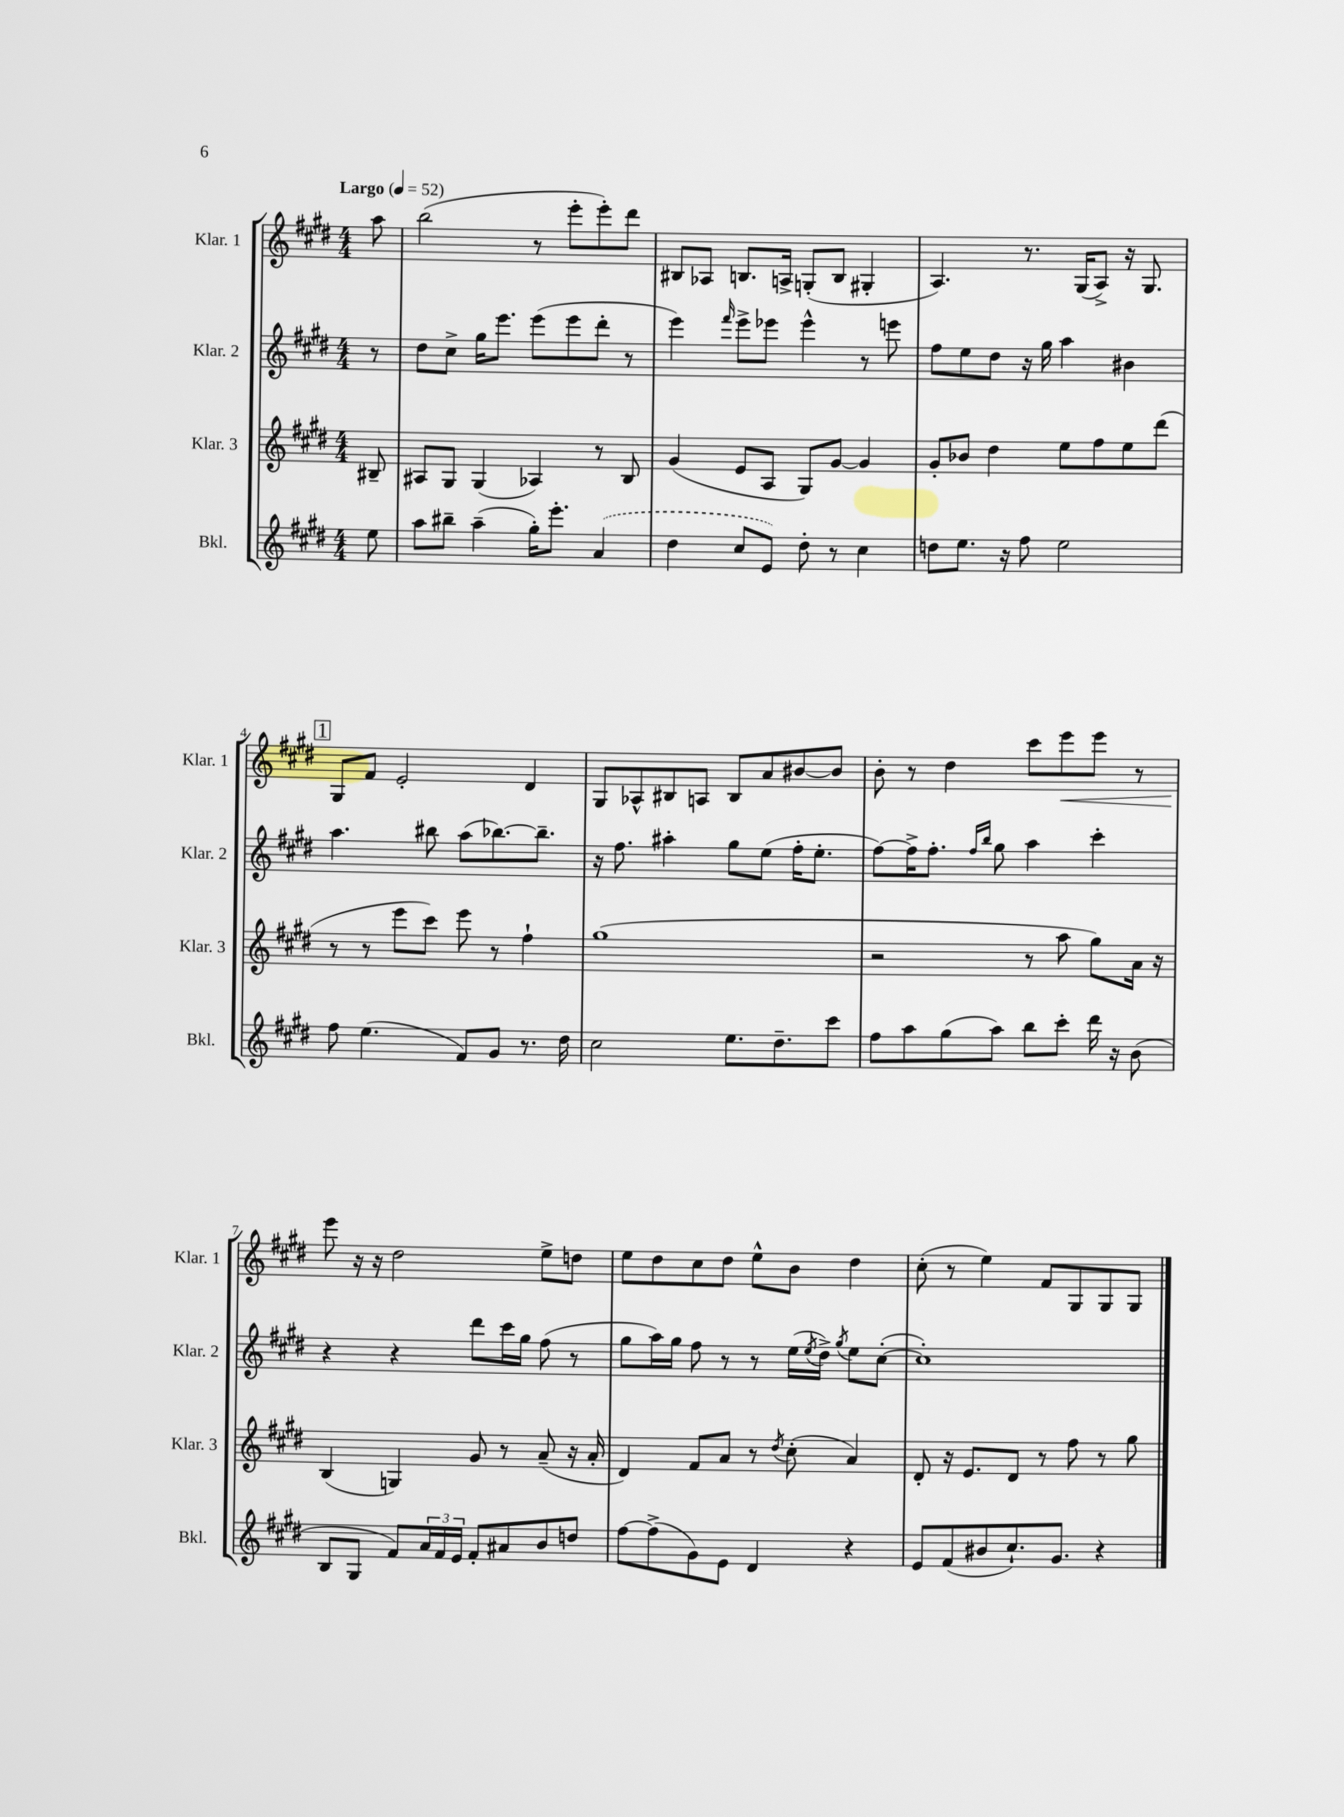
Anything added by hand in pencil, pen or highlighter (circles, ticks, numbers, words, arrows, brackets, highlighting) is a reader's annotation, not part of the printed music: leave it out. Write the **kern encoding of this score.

**kern	**kern	**kern	**kern
*staff4	*staff3	*staff2	*staff1
*clefG2	*clefG2	*clefG2	*clefG2
*k[f#c#g#d#]	*k[f#c#g#d#]	*k[f#c#g#d#]	*k[f#c#g#d#]
*M4/4	*M4/4	*M4/4	*M4/4
*MM52	*MM52	*MM52	*MM52
8ee	8B#~	8r	8aa
=	=	=	=
8aa	8A#	8dd#	(2bb
8bb#~	8G#	8cc#^	.
(4aa~	(4G#	16gg#	.
.	.	8.eee	.
16gg#')	4A-)	(8eee	8r
8.eee'	.	.	.
.	.	8eee	8eee'
(4a	8r	8ddd#'	8eee')
.	8B	8r	8ddd#
=	=	=	=
4dd#	(4g#	4eee)	8B#
.	.	.	8A-
.	.	16qqfff#	.
8cc#	8e	8eee^	8.B
8e)	8A	8eee-	.
.	.	.	16A^
8dd#'	8G#)	4eee-^^	(8G'
8r	[8g#	.	8B
4cc#	4g#]	8r	4G#'
.	.	8eee	.
=	=	=	=
8dd	8g#'	8ff#	4.A)
8.ee	8b-	8ee	.
.	4dd#	8dd#	.
16r	.	.	.
8ff#	.	16r	8.r
.	.	16gg#	.
2ee	8ee	4aa	.
.	.	.	(16G#
.	8ff#	.	8A^)
.	8ee	4b#	16r
.	.	.	8.G#
.	(8ddd#	.	.
=	=	=	=
8ff#	8r	4.aa	8G#
(4.ee	8r	.	8f#
.	8eee	.	2e'
.	8ccc#)	8bb#	.
8f#)	8eee	(8aa	.
8g#	8r	[8.bb-)	.
8.r	4ff#`	.	4d#
.	.	8.bb-~]	.
16dd#	.	.	.
=	=	=	=
2cc#	(1gg#	16r	8G#
.	.	8.ff#	.
.	.	.	8A-^^
.	.	4aa#'	8B#
.	.	.	8A
8.ee	.	8gg#	8B#
.	.	(8ee	8a
8.dd#~	.	.	.
.	.	16ff#'	[8b#
.	.	8.ee'	.
8ccc#	.	.	8b#]
=	=	=	=
8ff#	2r	[8ff#)	8b'
8aa	.	16ff#^]	8r
.	.	8.ff#'	.
(8gg#	.	.	4dd#
.	.	16qqff#	.
.	.	16qqbb	.
8aa)	.	8gg#	.
8bb	8r	4aa	8ccc#
8ccc#'	8aa	.	8eee
16ddd#	8gg#)	4ccc#'	8eee
16r	.	.	.
(8b	16a	.	8r
.	16r	.	.
=	=	=	=
8B	(4B	4r	8eee
8G#	.	.	16r
.	.	.	16r
8f#)	4G)	4r	2dd#
24a	.	.	.
24f#	.	.	.
24e	.	.	.
8f#'	8g#	8ddd#	.
8a#	8r	16ccc#	.
.	.	16gg#	.
8b	(8a~	(8ff#	8ee^
8dd	16r	8r	8dd
.	16a'	.	.
=	=	=	=
[8ff#	4d#)	8gg#	8ee
(8ff#^]	.	16aa)	8dd#
.	.	16gg#	.
8g#)	8f#	8ff#	8cc#
8e	8a	8r	8dd#
4d#	8r	8r	8ee^^
.	8qdd#	.	.
.	(8cc#'	(16ee	8b
.	.	8qee	.
.	.	16dd#^)	.
.	.	8qgg#	.
4r	4a)	8ee	4dd#
.	.	([8cc#'	.
=	=	=	=
8e	8d#'	1cc#'])	(8cc#'
(8f#	16r	.	8r
.	8.e	.	.
8b#	.	.	4ee)
8.cc#`)	8d#	.	.
.	8r	.	8f#
8.g#	.	.	.
.	8ff#	.	8G#
4r	8r	.	8G#
.	8gg#	.	8G#
==	==	==	==
*-	*-	*-	*-
